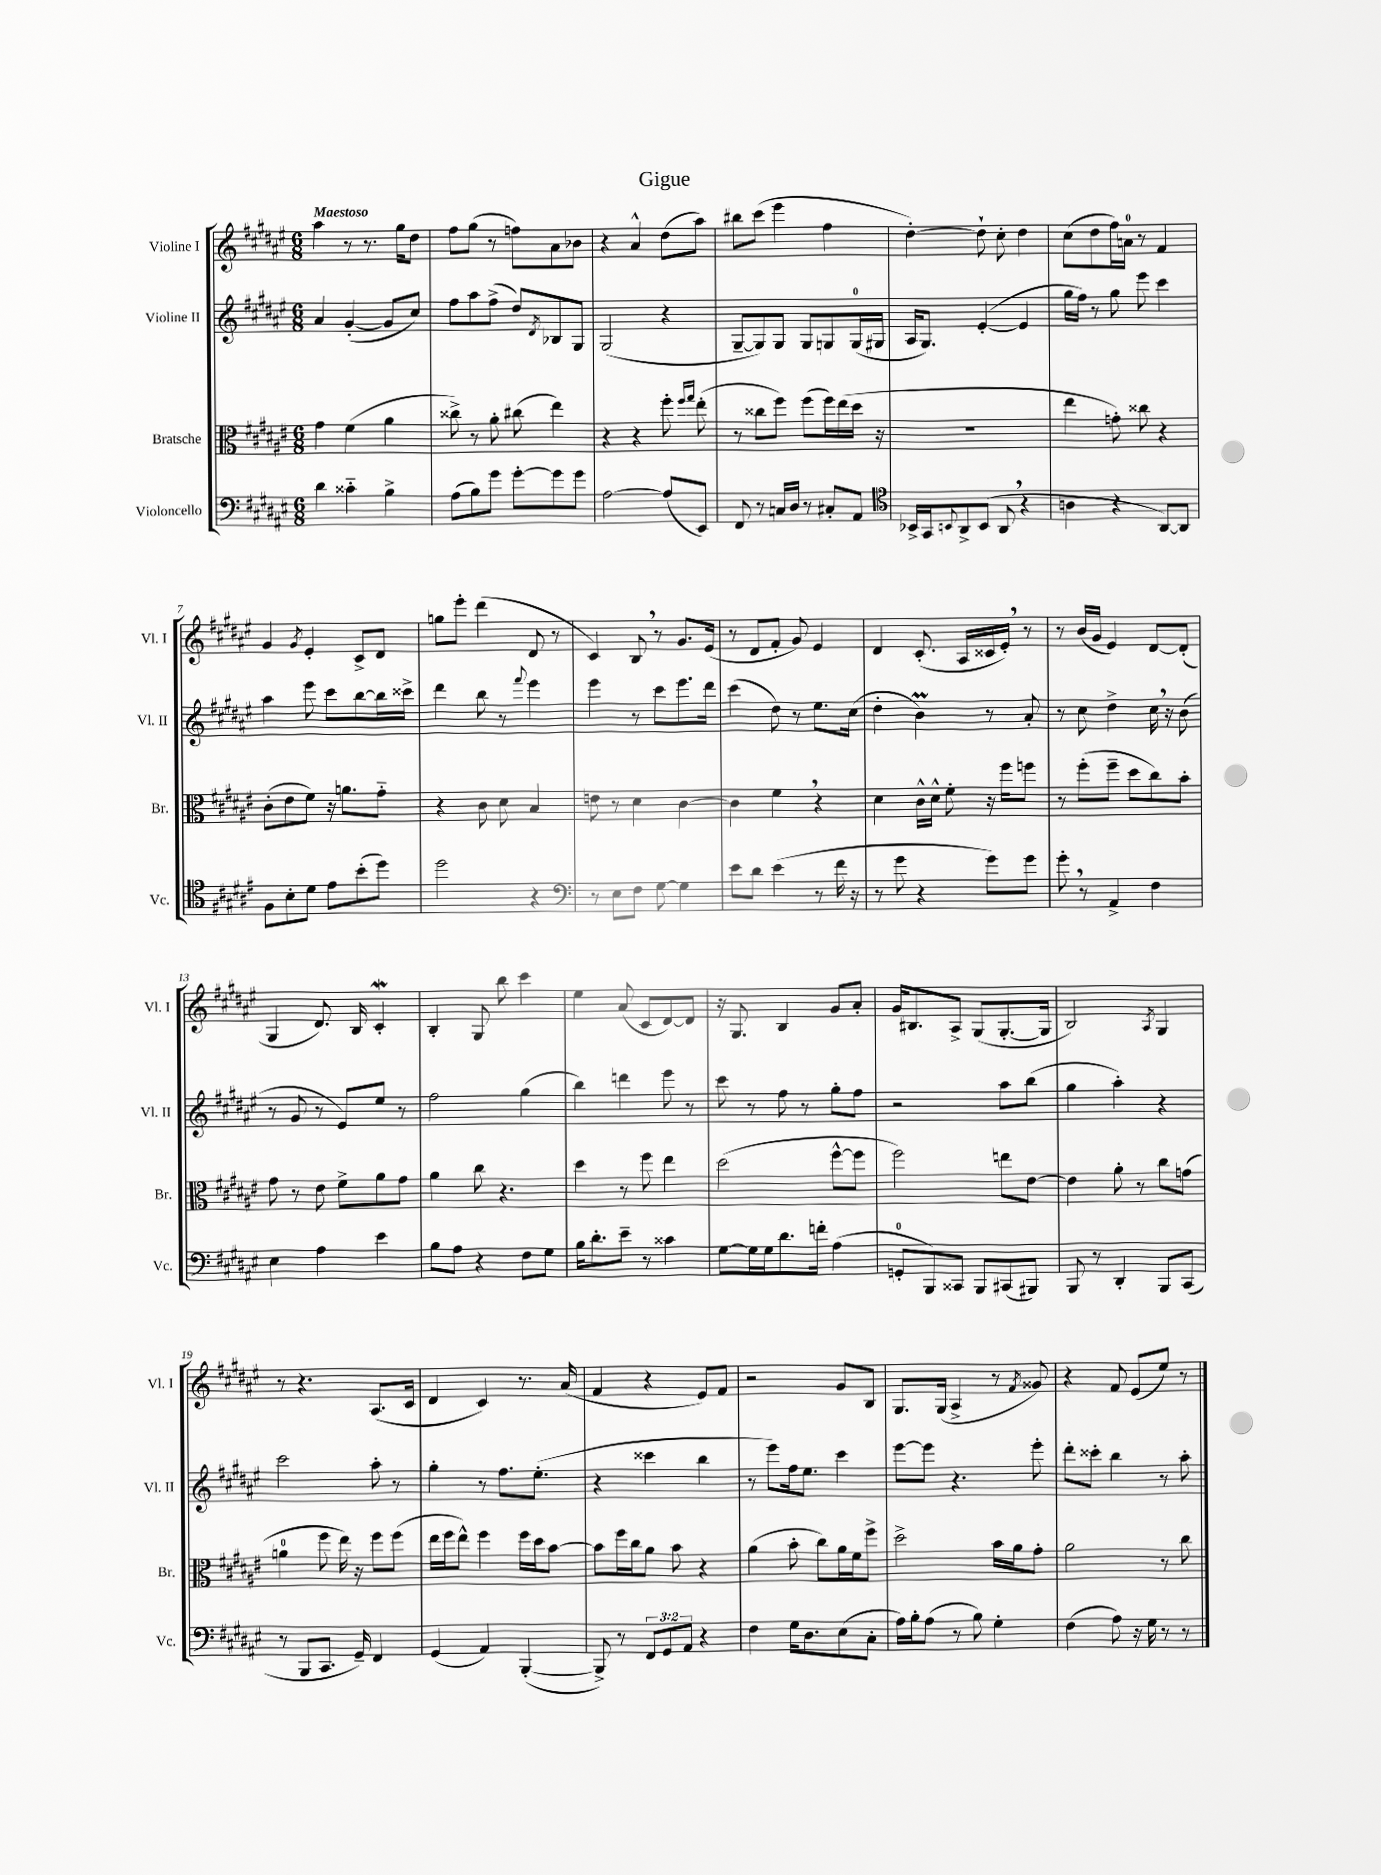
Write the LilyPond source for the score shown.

\header { title = "Gigue" }
<<
\new StaffGroup <<
\new Staff = "s0" \with { instrumentName = "Violine I" shortInstrumentName = "Vl. I" } {
    \clef treble \key fis \major \numericTimeSignature \time 6/8 \tempo "Maestoso"
    ais''4 r8 r8. gis''16 dis''8 |
    fis''8 gis''8( r8 f''8) ais'8 bes'8 |
    r4 ais'4-^ dis''8( ais''8) |
    bis''8 cis'''8( eis'''4 fis''4 |
    dis''4~-.) dis''8-! cis''8-. dis''4 |
    cis''8( dis''8 fis''16) a'16-0 r8 fis'4 |
    gis'4 \acciaccatura { gis'8 } eis'4-. cis'8-> dis'8 |
    g''8 eis'''8-. dis'''4( dis'8 r8 |
    cis'4) b8 \breathe r8 gis'8. eis'16( |
    r8 dis'8 fis'8-. gis'8) eis'4 |
    dis'4 cis'8.-.( ais16 cisis'16 eis'16-.) \breathe r8 |
    r8 b'16( gis'16 eis'4) dis'8~ dis'8-.( |
    gis4 dis'8.) b16 cis'4-.\mordent |
    b4-. gis8 b''8 cis'''4 |
    eis''4 ais'8( cis'8 dis'8~) dis'8 |
    r16 gis8. b4 gis'8 ais'8-. |
    gis'16 bis8. ais8-> gis8( gis8.~-. gis16 |
    b2) \acciaccatura { ais8 } gis4 |
    r8 r4. ais8.( cis'16 |
    dis'4 cis'4) r8. ais'16( |
    fis'4 r4 eis'8) fis'8 |
    r2 gis'8 b8 |
    gis8. gis16( ais4-> r8 \acciaccatura { fis'8 } gisis'8) |
    r4 fis'8 eis'8( eis''8) r8 \bar "|." |
}
\new Staff = "s1" \with { instrumentName = "Violine II" shortInstrumentName = "Vl. II" } {
    \clef treble \key fis \major \numericTimeSignature \time 6/8
    ais'4 gis'4~-.( gis'8 cis''8) |
    fis''8 ais''8 fis''8->( dis''8) \acciaccatura { dis'8 } bes8 gis8 |
    gis2( r4 |
    gis8~-- gis8) gis8 gis8 g8 g16-0( gis16 |
    ais16 gis8.) eis'4~-.( eis'4 |
    gis''16 fis''16) r8 gis''8 eis'''8 cis'''4 |
    ais''4 eis'''8 cis'''8 b''8~ b''16 cisis'''16-> |
    dis'''4 b''8 r8 \appoggiatura { fis'''8 } eis'''4 |
    eis'''4 r8 cis'''8 eis'''8. dis'''16 |
    cis'''4( dis''8) r8 eis''8. cis''16( |
    dis''4-. b'4\prall) r8 ais'8-. |
    r8 cis''8 dis''4-> cis''16 \breathe r16 b'8( |
    r8 gis'8 r8 eis'8) eis''8 r8 |
    fis''2 gis''4( |
    b''4) d'''4 eis'''8 r8 |
    cis'''8 r8 fis''8 r8 gis''8-. fis''8 |
    r2 ais''8 b''8( |
    gis''4 ais''4-.) r4 |
    cis'''2 ais''8-. r8 |
    gis''4-. r8 fis''8. eis''8.-.( |
    r4 cisis'''4 b''4 |
    r8 eis'''8) fis''16 eis''8. cis'''4 |
    eis'''8~ eis'''8 r4. eis'''8-. |
    dis'''8-. cisis'''8-. b''4 r8 ais''8-. \bar "|." |
}
\new Staff = "s2" \with { instrumentName = "Bratsche" shortInstrumentName = "Br." } {
    \clef alto \key fis \major \numericTimeSignature \time 6/8
    gis'4 fis'4( ais'4 |
    cisis''8->) r8 ais'8-. cis''8( eis''4) |
    r4 r4 fis''8-. \grace { fis''16 gis''16 } eis''8-.( |
    r8 cisis''8 fis''8) fis''8( fis''16) eis''16( dis''16 r16 |
    R2. |
    eis''4 g'8-.) cisis''8 r4 |
    cis'8-.( eis'8 fis'8) r16 a'8. gis'8-_ |
    r4 cis'8 dis'8 b4 |
    e'8 r8 dis'4 cis'4~ |
    cis'4 fis'4 \breathe r4 |
    dis'4 cis'16-^ dis'16-^ fis'8-. r16 fis''16 f''8 |
    r8 fis''8-.( fis''8-- dis''8 cis''8) b'8-. |
    gis'8 r8 eis'8 fis'8-> ais'8 gis'8 |
    ais'4 cis''8 r4. |
    dis''4 r8 fis''8 eis''4 |
    dis''2( fis''8~-^ fis''8 |
    fis''2) e''8 eis'8~ |
    eis'4 ais'8-. r8 cis''8 g'8( |
    a'4-0 fis''8 eis''16) r16 fis''8 fis''8( |
    eis''16 fis''16 eis''8-^) fis''4 fis''16 dis''16 b'8~ |
    b'8 fis''16 cis''16 ais'8 b'8 r4 |
    ais'4( b'8-. cis''8) ais'16 fis'16 fis''8-> |
    dis''2-> b'16 ais'16 gis'8-. |
    ais'2 r8 cis''8 \bar "|." |
}
\new Staff = "s3" \with { instrumentName = "Violoncello" shortInstrumentName = "Vc." } {
    \clef bass \key fis \major \numericTimeSignature \time 6/8 \override Staff.TupletNumber.text = #tuplet-number::calc-fraction-text
    dis'4 cisis'4-_ b4-> |
    ais8( b8) gis'8 gis'8~-. gis'8 gis'8 |
    ais2~ ais8( eis,8) |
    fis,8 r8 c16 dis16 r8 cis8-. ais,8 |
    \clef tenor bes,16-> gis,16 \appoggiatura { b,8 } ais,8-> b,8( ais,8 \breathe r4 |
    a4 r4 ais,8~) ais,8 |
    fis8 b8-. dis'8 eis'8 b'8-.( dis''8) |
    dis''2 r4 |
    \clef bass r8 eis8 fis8 gis8~ gis4 |
    eis'8 dis'8 eis'4( r8 fis'16 r16 |
    r8 gis'8 r4 gis'8) gis'8 |
    gis'8-. \breathe r8 ais,4-> fis4 |
    eis4 ais4 eis'4 |
    b8 ais8 r4 fis8 gis8 |
    b16 dis'8.-. eis'8-- r8 cisis'4 |
    gis8~ gis16 gis16 dis'8. f'16-. ais4( |
    g,8-0-. b,,8) cisis,8 b,,8 cis,8( bis,,8) |
    b,,8 r8 dis,4-. b,,8 cis,8( |
    r8 b,,8 cis,8. gis,16--) fis,4 |
    gis,4( ais,4) b,,4~-.( |
    b,,8->) r8 \tuplet 3/2 { fis,8 gis,8 ais,8 } r4 |
    fis4 gis16 dis8. eis8( cis8-. |
    ais16) b16-. ais8( r8 b8) gis4-. |
    fis4( ais8) r16 gis16 r8 r8 \bar "|." |
}
>>
>>
